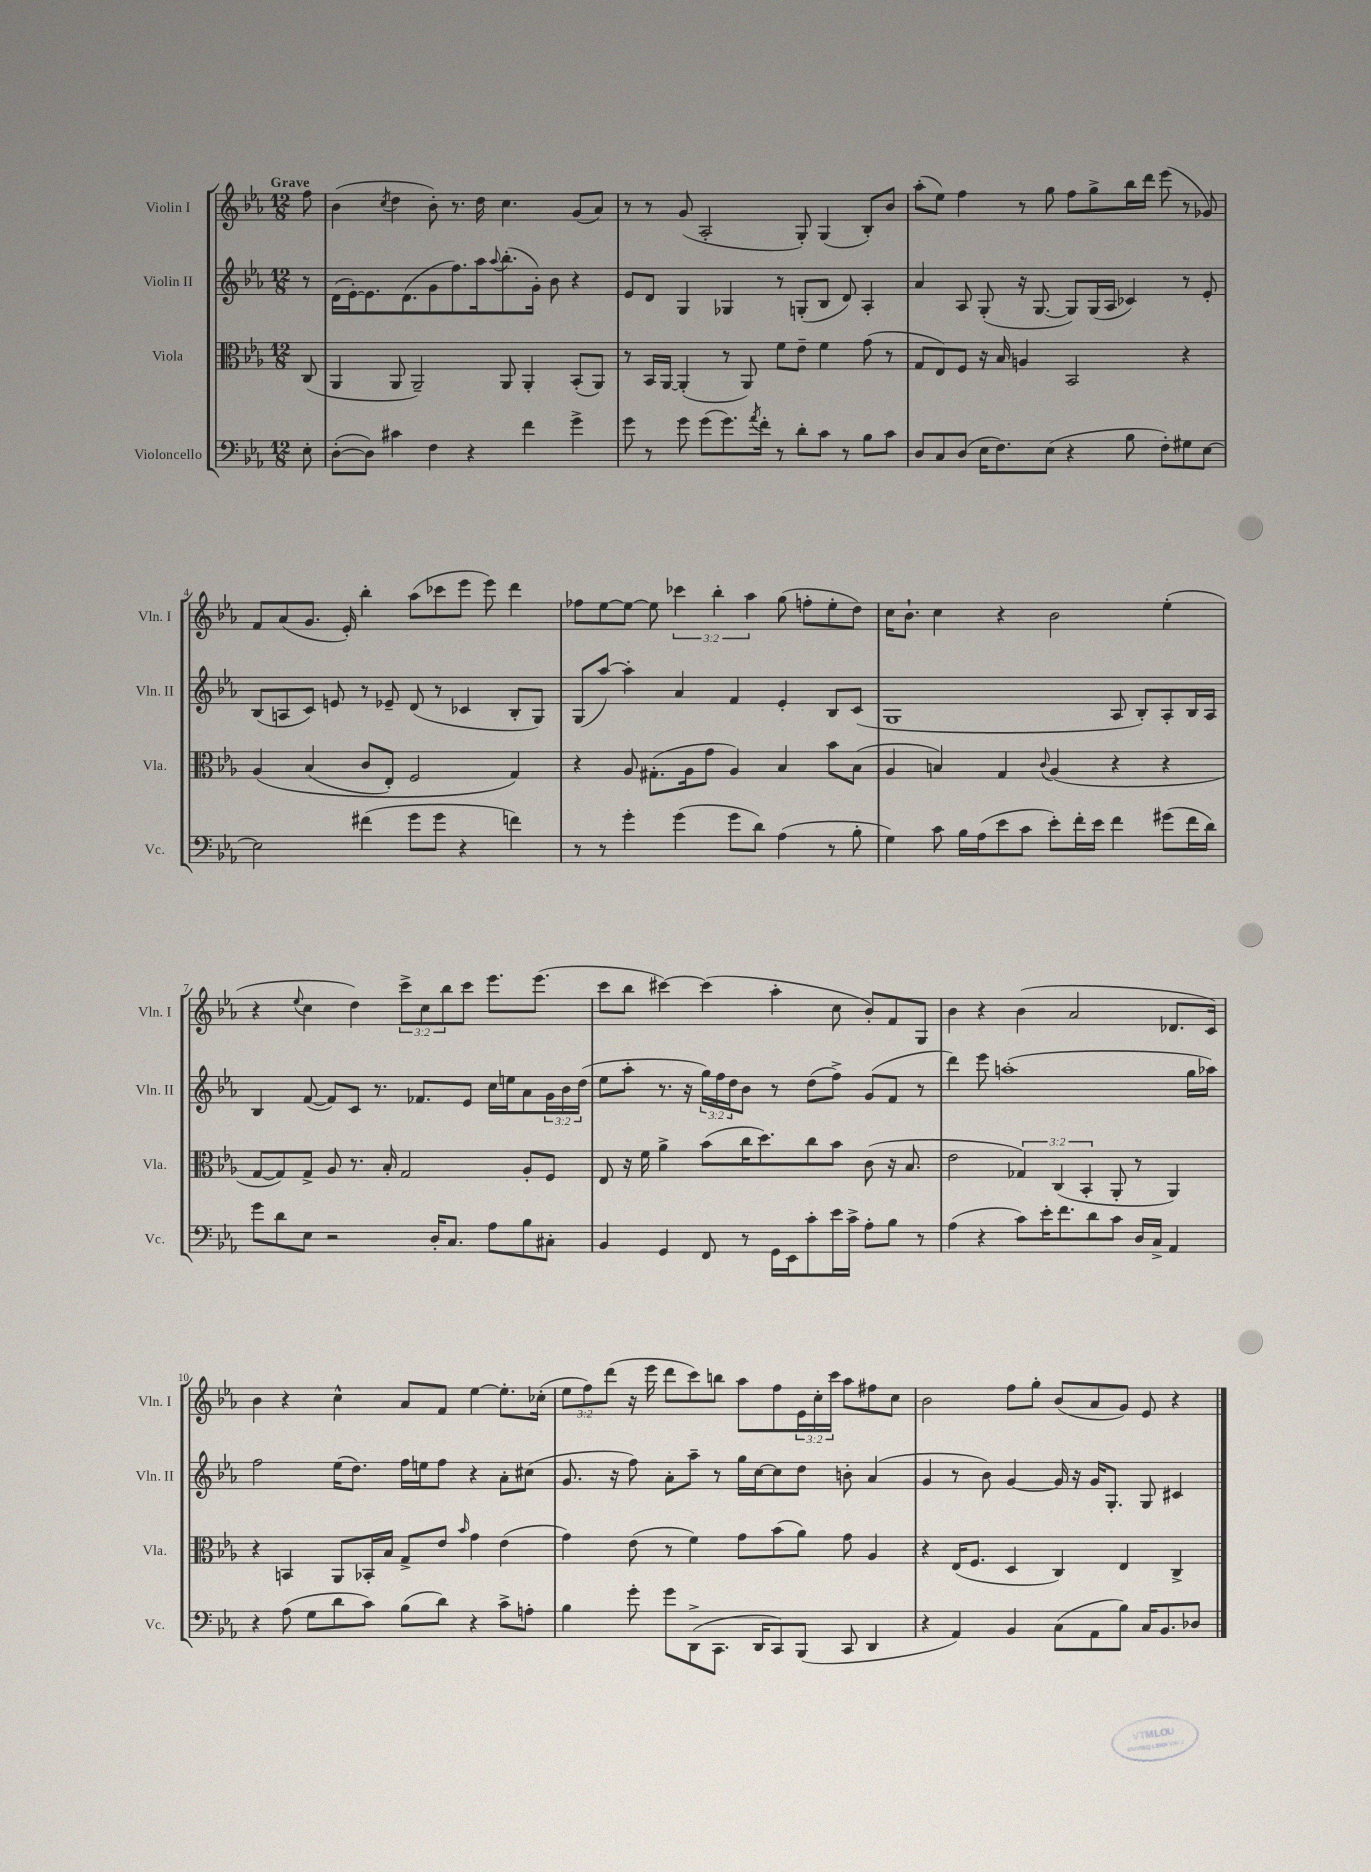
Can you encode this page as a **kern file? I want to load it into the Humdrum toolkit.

**kern	**kern	**kern	**kern
*part4	*part3	*part2	*part1
*staff4	*staff3	*staff2	*staff1
*I"Violoncello	*I"Viola	*I"Violin II	*I"Violin I
*I'Vc.	*I'Vla.	*I'Vln. II	*I'Vln. I
*clefF4	*clefC3	*clefG2	*clefG2
*k[b-e-a-]	*k[b-e-a-]	*k[b-e-a-]	*k[b-e-a-]
*M12/8	*M12/8	*M12/8	*M12/8
=	=	=	=
!	!	!	!LO:TX:a:B:t=Grave
8E-'\	(8C/	8r	8ff\
=1	=1	=1	=1
([8D'\L	4AA-/	(16d\LL	(4b-\
.	.	[16e-'\J)	.
8D\J])	.	8.e-\]	.
.	.	.	8qcc/
4c#X\	8AA-/	.	4dd\
.	.	(8.d\	.
.	2AA-~/)	.	.
4F\	.	8g\	8b-'\)
.	.	8.ff\)	8.r
4r	.	.	.
.	.	16aa-\k	16dd\
.	.	8qqaa-/	.
.	8AA-/	(8.bb-'\	4.cc\
4f\	4AA-'/	.	.
.	.	16g'\Jk)	.
.	.	8b-\	.
4g^\	(8BB-'/L	4r	(8g/L
.	8AA-/J)	.	8a-/J)
=2	=2	=2	=2
8g\	8r	8e-/L	8r
8r	16BB-/LL	8d/J	8r
.	[16AA-/JJ	.	.
8g\	(4AA-'/]	4G/	(8g/
(8g\L	.	.	2A-'/
8.g\)	8r	4G-X/	.
.	8AA-/)	.	.
8qa-/	.	.	.
16f'\Jk	.	.	.
8r	8f\L	8r	.
8d'\L	8e-~\J	(8Gn'/L	8G'/)
8c\J	4f\	8B-/J	(4G/
8r	.	8d/)	.
8B-\L	(8g\	4A-'/	8B-'/L)
8c\J	8r	.	8b-/J
=3	=3	=3	=3
8D/L	8G/L	4a-/	(8aa-'\L
8C/	8E-/)	.	8ee-\J)
(8D/J	8F/J	8A-/	4ff\
16E-\KL	16r	(8G'/	.
8.F\)	16B-/	.	.
.	4An/	16r	8r
.	.	[8.G/	.
(8E-\J	.	.	8gg\
4r	2BB-/	8G/L])	8ff\L
.	.	(16G/L	8gg^\
.	.	16A-/JJ	.
8B-\	.	4c-X/)	16bb-\L
.	.	.	16ddd\JJ
8F'\L)	.	.	(8eee-\
8G#X\	4r	8r	8r
[8E-\J	.	8e-'/	8g-X/)
!!LO:LB:g=z
=4	=4	=4	=4
2E-\]	(4A-/	(8B-/L	8f/L
.	.	8An/	(8a-/
.	(4B-/	8c/J)	8.g/J
.	.	8en/	.
.	.	.	16e-'/)
(4f#X\	8c/L	8r	4bb-'\
.	8E-'/J)	8e-X~/	.
8g\L	2F/	(8d/	(8aa-\L
8g\J	.	8r	8ccc-X\
4r	.	4c-X/	8eee-\J
.	.	.	8eee-\)
4fn\)	4G/)	8B-'/L	4ddd\
.	.	8G/J)	.
=5	=5	=5	=5
8r	4r	(8G/L	8ff-X\L
8r	.	[8aa-/J)	[8ee-\
4g'\	8A-/	4aa-'\]	8ee-\J_
.	(8.G#X'\L	.	8ee-\]
(4g\	.	4a-/	6ccc-X\
.	16A-\k	.	.
.	8g\J	.	.
.	.	.	6bb-'\
8g\L	4A-/)	4f/	.
.	.	.	6aa-\
8d\J)	.	.	.
(4A-\	4B-/	4e-'/	(8gg\
.	.	.	8ffn'\L
8r	8b-\L	8B-/L	8ee-'\
8B-'\	(8B-\J	(8c/J	8dd\J)
=6	=6	=6	=6
4G\)	4A-/	1G	16cc\KL
.	.	.	8.b-`\J
8c\	4Bn/)	.	4cc\
16B-\LL	.	.	.
(16A-\J	.	.	.
8e-\	4G/	.	4r
8c\J	.	.	.
.	8qqc/	.	.
8e-'\L)	(4A-/	.	2b-\
16f'\L	.	.	.
16e-\JJ	.	.	.
4f\	4r	8A-/	.
.	.	8B-'/L)	.
(8g#X\L	4r	8A-'/	(4ee-'\
16f\L	.	16B-/L	.
16d\JJ)	.	16A-/JJ	.
!!LO:LB:g=z
=7	=7	=7	=7
8g\L	[8G/L	4B-/	4r
8d\	8G/])	.	.
.	.	.	8qqee-/
8E-\J	8G^/J	([8f/	4cc\
2r	8A-/	8f/L])	.
.	8.r	8c/J	4dd\)
.	.	8.r	.
.	16B-'/	.	.
.	2G/	.	12ccc^\L
.	.	8.f-X/L	.
.	.	.	12cc\
16D'/KL	.	.	.
.	.	.	12bb-\
8.C/J	.	.	.
.	.	8e-/J	8ccc\J
8A-\L	.	16cc\LL	8.eee-\L
.	.	16een\J	.
8B-\	8A-'/L	8a-\	.
.	.	.	(8.eee-\J
8C#X'\J	8F/J	24g\L	.
.	.	24b-\	.
.	.	(24dd\JJ	.
=8	=8	=8	=8
4BB-/	8E-/	8ee-\L	8ccc\L
.	16r	8aa-'\J	8bb-\J
.	16f\	.	.
4GG/	4a-^\	8.r	[4ccc#X\)
.	.	16r	.
8FF/	(8b-\L	24gg\LL)	(4ccc#\]
.	.	24ff\	.
.	.	24dd\J	.
8r	16cc\K	8b-\J	.
.	8.dd\)	.	.
16GG\LL	.	8r	4aa-'\
16EE-\J	.	.	.
8c'\	8cc\	(8dd\L	.
16e-\L	8b-\J	8ff^\J)	8cc\
16c^\JJ	.	.	.
8A-'\L	(8c\	(8g/L	8b-'/L)
8B-\J	16r	8f/J	8f/
.	8.B-/	.	.
8r	.	8r	8G/J
=9	=9	=9	=9
(4A-\	2e-\	4ddd\)	4b-\
4r	.	8eee-\	4r
.	.	(1aan'	.
8c\L)	6G-X/)	.	(4b-\
16e-'\K	.	.	.
.	(6C/	.	.
8.f\	.	.	.
.	.	.	2a-/
.	6BB-'/	.	.
8d\	.	.	.
8c\J	8AA-'/	.	.
16D/LL	8r	.	.
16C^/JJ	.	.	.
4AA-/	4AA-/)	.	8.d-X/L
.	.	16gg\LL	.
.	.	16aa-X\JJ)	16c/Jk)
!!LO:LB:g=z
=10	=10	=10	=10
4r	4r	2ff\	4b-\
(8A-\	4BBn/	.	4r
8G\L	.	.	.
8d\	8AA-/L	(16ee-\KL	4cc^^\
.	.	8.dd\J)	.
8c\J)	16BB-X'/L	.	.
.	16B-/JJ	.	.
(8B-\L	8G^/L	16ff\LL	8a-/L
.	.	16een\J	.
8d\J)	8e-/J	8ff\J	8f/J
.	16qqb-/	.	.
4r	4g\	4r	[4ee-\
8c^\L	(4e-\	8a-'\L	8.ee-'\L]
8An'\J	.	(8cc#X\J	.
.	.	.	(16cc-X'\Jk
=11	=11	=11	=11
4B-\	4g\)	8.g/	12ee-\L
.	.	.	12ff\)
.	.	.	(12ddd\J
.	.	16r	.
8g'\	(8e-\	8ff\)	16r
.	.	.	16eee-\
8g\L	8r	8a-'\L	8ddd\L
(8DD^\	4f\)	8aa-~\J	8ccc\)
8.CC\J	.	8r	8bbn\J
.	8g\L	16gg\LL	8aa-\L
16DD/KL	.	[16cc\J	.
8CC/)	(8b-\	8cc\]	8ff\
(8BBB-/J	8a-\J)	8dd\J	24e-\L
.	.	.	24cc'\
.	.	.	24ccc\JJ
8CC/	8g\	8bn'\	8aa-\L
4DD/	4A-/	(4a-/	8ff#X\
.	.	.	8cc\J
=12	=12	=12	=12
4r	4r	4g/	2b-\
4AA-/)	(16E-/KL	8r	.
.	8.F/J	.	.
.	.	8b-\)	.
4BB-/	4D/	[4g/	8ff\L
.	.	.	8gg'\J
(8C\L	4C/)	16g/]	(8b-/L
.	.	16r	.
8AA-\	.	16g/KL	8a-/
.	.	8.G'/J	.
8B-\J)	4E-/	.	8g/J)
16C/KL	.	8G/	8e-/
8.BB-/	.	.	.
.	4C^/	4c#X/	4r
8D-X/J	.	.	.
==	==	==	==
*-	*-	*-	*-
